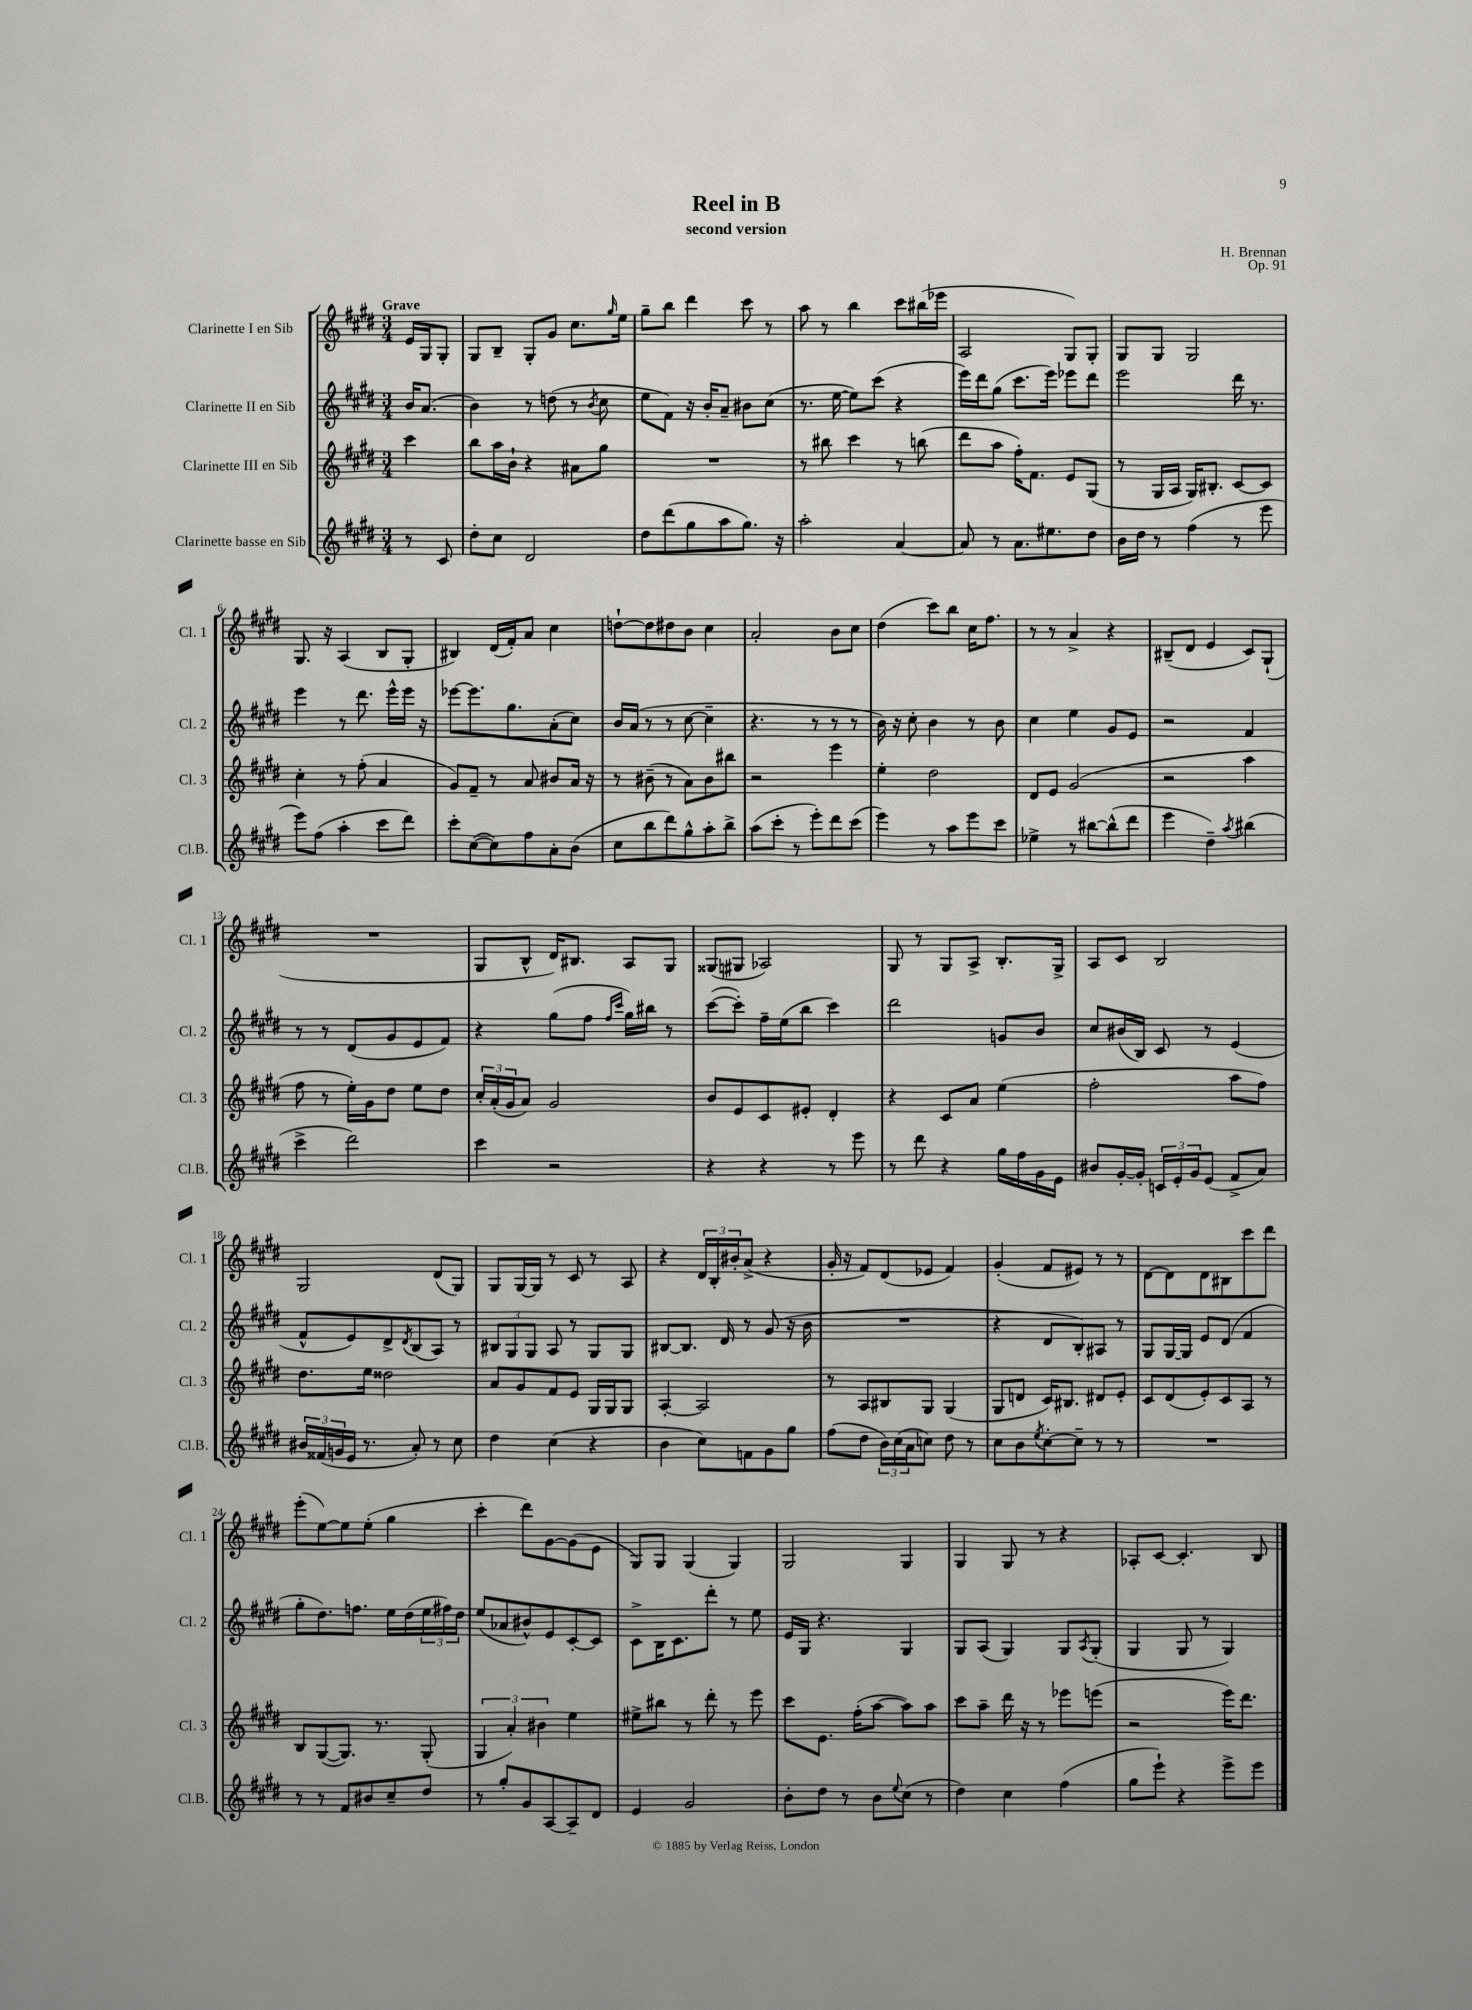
\header { title = "Reel in B" composer = "H. Brennan" subtitle = "second version" opus = "Op. 91" }
<<
\new StaffGroup <<
\new Staff = "s0" \with { instrumentName = "Clarinette I en Sib" shortInstrumentName = "Cl. 1" } {
    \clef treble \key e \major \numericTimeSignature \time 3/4 \partial 4 \tempo "Grave"
    e'16 gis16 gis8-. |
    gis8 b8-- gis8-. gis'8 cis''8. \grace { gis''16 } e''16 |
    gis''8-- b''8 dis'''4 cis'''8 r8 |
    a''8 r8 b''4 cis'''8 bis''16( ees'''16 |
    a2 gis8) gis8-. |
    gis8 gis8 gis2 |
    gis8. r16 a4( b8 gis8-. |
    bis4) dis'16( fis'16-.) a'8 cis''4 |
    d''8~-! d''8 dis''8 b'8 cis''4 |
    a'2-. b'8 cis''8 |
    dis''4( cis'''8) b''8 cis''16 fis''8. |
    r8 r8 a'4-> r4 |
    bis8--( dis'8 e'4 cis'8) gis8-!( |
    R2. |
    gis8 b8-^ dis'16) bis8. a8 gis8 |
    gisis8( gis8 aes2) |
    gis8 r8 gis8 a8-> b8.-. gis16-> |
    a8 cis'8 b2 |
    gis2 dis'8( gis8) |
    gis8 gis16~ gis16 r8 cis'8 r8 a8 |
    r4 \tuplet 3/2 { dis'16 b16-. bis'16-. } a'8->( r4 |
    gis'16-. r16 fis'8) dis'8( ees'8 fis'4) |
    gis'4-.( fis'8 eis'8) r8 r8 |
    dis'8~ dis'8 dis'8 bis8 cis'''8 dis'''8 |
    e'''8-.( e''8~) e''8 e''8-.( gis''4 |
    cis'''4-. dis'''8) gis'8~ gis'8( e'8 |
    gis8) gis8 gis4( gis4) |
    gis2 gis4 |
    gis4 gis8 r8 r4 |
    aes8-. cis'8~ cis'4.-. b8 \bar "|." |
}
\new Staff = "s1" \with { instrumentName = "Clarinette II en Sib" shortInstrumentName = "Cl. 2" } {
    \clef treble \key e \major \numericTimeSignature \time 3/4 \partial 4
    b'16 a'8.( |
    b'4) r8 d''8( r8 \acciaccatura { b'8 } cis''8 |
    e''8 fis'8) r16 b'16-. a'8-- bis'8 cis''8( |
    r8. e''16~ e''8) cis'''8( r4 |
    e'''16) dis'''16 gis''8( cis'''8. e'''16) ees'''8 dis'''8 |
    e'''2 dis'''16 r8. |
    e'''4 r8 dis'''8. e'''16-^ e'''16 r16 |
    ees'''8~ ees'''8. gis''8. a'8-.( cis''8) |
    b'16 a'16( r8 r8 cis''8~ cis''4-- |
    r4. r8 r8 r8 |
    b'16) r16 cis''8-. b'4 r8 b'8 |
    cis''4 e''4 gis'8 e'8 |
    r2 fis'4 |
    r8 r8 dis'8( gis'8 e'8 fis'8) |
    r4 gis''8( fis''8 \grace { fis''16 cis'''16 } gis''16) bis''16 r8 |
    cis'''8~( cis'''8-.) fis''16-- e''16( b''8 cis'''4) |
    dis'''2 g'8 b'8 |
    cis''8 bis'16( b16) cis'8 r8 e'4( |
    fis'8-^ e'8) dis'8-> \acciaccatura { dis'8 } b8( a8) r8 |
    \tuplet 3/2 { bis8 gis8 gis8 } a8 r8 gis8 gis8 |
    bis8~ bis8. dis'16 r8 gis'8( r16 b'16 |
    R2. |
    r4 dis'8 b8-.) ais8 r8 |
    gis8 gis16~ gis16 e'8 dis'8( fis'4 |
    gis''8-. dis''8.) f''8. e''16 dis''16( \tuplet 3/2 { e''16 fis''16) dis''16 } |
    e''8( aes'8 bis'8-^) e'8 cis'8~-. cis'8 |
    cis'8-> b16 cis'8. dis'''8-. r8 e''8 |
    e'16 gis16 r4. gis4 |
    gis8 a8( gis4) gis8 \acciaccatura { a8 } gis8-.( |
    gis4 gis8 r8 gis4) \bar "|." |
}
\new Staff = "s2" \with { instrumentName = "Clarinette III en Sib" shortInstrumentName = "Cl. 3" } {
    \clef treble \key e \major \numericTimeSignature \time 3/4 \partial 4
    cis'''4 |
    b''8 a''16 b'16-! r4 ais'8 gis''8 |
    R2. |
    r8 bis''8 cis'''4 r8 b''8( |
    dis'''8 a''8 fis''16-.) fis'8. e'8 gis8( |
    r8 gis16 a16 gis16) bis8.-. cis'8~ cis'8 |
    cis''4-. r8 fis''8-.( a'4 |
    gis'8) fis'8-- r8 a'8 bis'8 a'16 r16 |
    r8 bis'8--( r8 a'8) bis'8 bis''8 |
    r2 e'''4 |
    e''4-. dis''2 |
    dis'8 e'8 gis'2( |
    r2 a''4 |
    fis''8 r8 e''16-.) gis'16 dis''8 e''8 dis''8 |
    \tuplet 3/2 { cis''16-. a'16-.( gis'16 } a'8) gis'2 |
    b'8 e'8 cis'8 eis'8-. dis'4-. |
    r4 cis'8 a'8 e''4( |
    fis''2-. a''8 fis''8) |
    dis''8. e''16 disis''2 |
    a'8 gis'8 fis'8 e'8 gis16 gis16 gis8 |
    a4~-. a2 |
    r8 a8 bis8 gis8 gis4( |
    gis8 d'8 cis'16) bis8. dis'8 e'8-. |
    cis'8 dis'8( e'8-.) cis'8 a8 r8 |
    b8 gis8~( gis8.) r8. gis8-.( |
    \tuplet 3/2 { gis4 a'4-.) bis'4 } e''4 |
    eis''8-> bis''8 r8 dis'''8-. r8 e'''8 |
    cis'''8 e'8. fis''16-.( a''8~ a''8) a''8 |
    cis'''8 a''8-- dis'''16 r16 r8 ees'''8 e'''8( |
    r2 e'''16) dis'''8. \bar "|." |
}
\new Staff = "s3" \with { instrumentName = "Clarinette basse en Sib" shortInstrumentName = "Cl.B." } {
    \clef treble \key e \major \numericTimeSignature \time 3/4 \partial 4
    r8 cis'8 |
    dis''8-. cis''8 dis'2 |
    dis''8 dis'''8( gis''8 a''8 gis''8.) r16 |
    a''2-. a'4~ |
    a'8 r8 a'8. eis''8. dis''8 |
    b'16 dis''16 r8 fis''4( r8 e'''8 |
    e'''8) fis''8( a''4-. cis'''8 dis'''8) |
    cis'''8-. cis''8~( cis''8) fis''8 a'8-. b'8( |
    cis''8 b''8 dis'''8) gis''8-^ a''8-. b''8-> |
    a''8( cis'''8-. r8 e'''8-.) dis'''8 cis'''8( |
    e'''4) r8 a''8 e'''8 cis'''8 |
    ees''4-> r8 bis''8~ bis''8-^( dis'''8 |
    e'''4 dis''4--) \acciaccatura { a''8 } bis''4( |
    cis'''4-> dis'''2) |
    cis'''4 r2 |
    r4 r4 r8 e'''8 |
    r8 dis'''8 r4 gis''16 fis''16 gis'16 e'16 |
    bis'8 gis'16~-. gis'16-. \tuplet 3/2 { c'16 e'16-. gis'16 } e'8( fis'8-> a'8) |
    \tuplet 3/2 { bis'16 fisis'16( g'16 } e'16 r8. a'8-.) r8 cis''8 |
    dis''4 cis''4( r4 |
    b'4 cis''8) f'8 gis'8 gis''8 |
    fis''8( dis''8 \tuplet 3/2 { b'16) cis''16( a'16 } c''8) dis''8 r8 |
    cis''8 b'8 \acciaccatura { e''8 } cis''8~-. cis''8-- r8 r8 |
    R2. |
    r8 r8 fis'8 bis'8 cis''8-- dis''8 |
    r8 gis''8-. gis'8 a8~ a8-- dis'8 |
    e'4 gis'2 |
    b'8-. dis''8 r8 b'8 \appoggiatura { e''8 } cis''8( r8 |
    dis''4) cis''4 fis''4( |
    gis''8 e'''8-!) r4 e'''8-> e'''8 \bar "|." |
}
>>
>>
